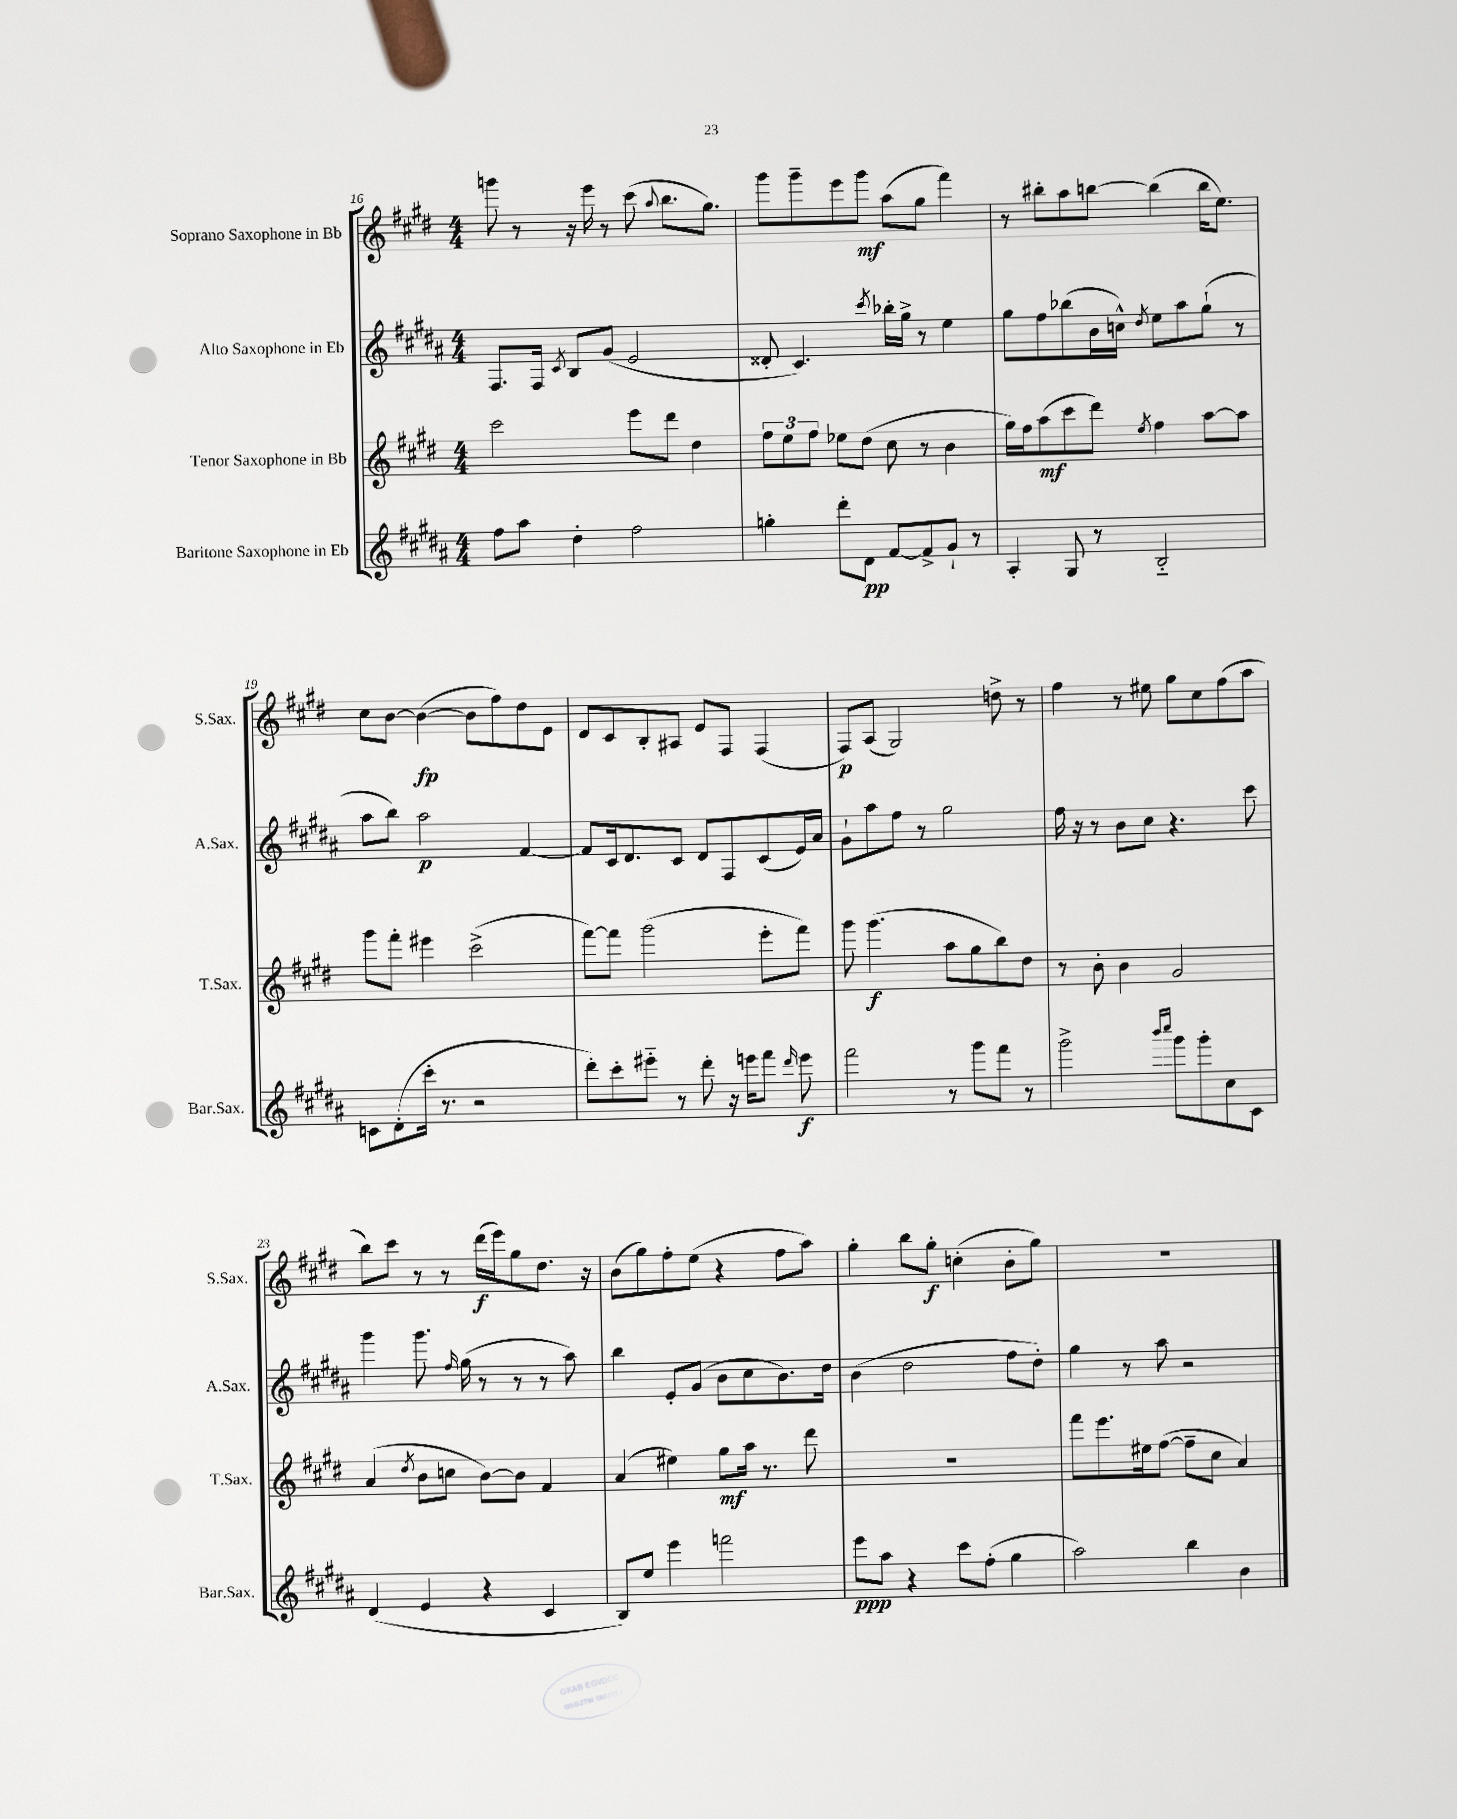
<<
\new StaffGroup <<
\new Staff = "s0" \with { instrumentName = "Soprano Saxophone in Bb" shortInstrumentName = "S.Sax." } {
    \clef treble \key e \major \numericTimeSignature \time 4/4
    \autoBeamOff g'''8 r8 r16 e'''16 r8 cis'''8( \appoggiatura { a''8 } b''8.[ gis''8.]) |
    gis'''8[ gis'''8-- e'''8 gis'''8]\mf a''8[( gis''8] fis'''4) |
    r8 bis''8[-. a''8 b''8]~ b''4( b''16[ e''8.]) |
    cis''8[ b'8]~ b'4~\fp( b'8[ fis''8) dis''8 e'8] |
    dis'8[ cis'8 b8-. ais8] e'8[ fis8] fis4( |
    fis8[\p) a8]( gis2) d''8-> r8 |
    fis''4 r8 eis''8 gis''8[ cis''8 fis''8( a''8] |
    b''8[) cis'''8] r8 r8 dis'''16[\f( e'''16) gis''8 dis''8.] r16 |
    b'8[( gis''8) fis''8-. e''8]( r4 fis''8[ a''8]) |
    gis''4-. b''8[ gis''8]-.\f c''4-.( b'8[-. gis''8]) |
    R1 \bar "|." |
}
\new Staff = "s1" \with { instrumentName = "Alto Saxophone in Eb" shortInstrumentName = "A.Sax." } {
    \clef treble \key b \major \numericTimeSignature \time 4/4
    \autoBeamOff fis8.[ fis16] \acciaccatura { cis'8 } b8[ gis'8]( e'2 |
    disis'8-. cis'4.) \acciaccatura { cis'''8 } bes''16[-. gis''16]-> r8 e''4 |
    gis''8[ fis''8 bes''8( b'16 c''16]-^) \acciaccatura { dis''8 } e''8[ ais''8 gis''8]-!( r8 |
    ais''8[ b''8]) ais''2\p fis'4~ |
    fis'8[ cis'16 dis'8. cis'8] dis'8[ fis8 cis'8( e'16) ais'16] |
    gis'8[-! ais''8 fis''8] r8 gis''2 |
    fis''16 r16 r8 b'8[ cis''8] r4. cis'''8 |
    gis'''4 gis'''8. \grace { fis''16 } gis''16( r8 r8 r8 ais''8) |
    b''4 e'8[-. gis'8]( b'8[ cis''8 b'8.) dis''16] |
    b'4( dis''2 fis''8[ dis''8]-.) |
    gis''4 r8 ais''8 r2 \bar "|." |
}
\new Staff = "s2" \with { instrumentName = "Tenor Saxophone in Bb" shortInstrumentName = "T.Sax." } {
    \clef treble \key e \major \numericTimeSignature \time 4/4
    \autoBeamOff cis'''2 e'''8[ dis'''8] dis''4 |
    \tuplet 3/2 { fis''8[ e''8 fis''8] } ees''8[ dis''8]( cis''8 r8 b'4 |
    gis''16[) fis''16 a''8\mf( cis'''8 dis'''8]) \acciaccatura { e''8 } fis''4 a''8[~ a''8] |
    gis'''8[ fis'''8]-. eis'''4 cis'''2->( |
    fis'''8[~) fis'''8] gis'''2( e'''8[-. fis'''8]) |
    gis'''8 gis'''4.\f( a''8[ gis''8 b''8) dis''8] |
    r8 b'8-. b'4 gis'2 |
    a'4( \acciaccatura { dis''8 } b'8[ c''8] b'8[~) b'8] fis'4 |
    a'4( eis''4) gis''8[\mf a''16] r8. dis'''8 |
    R1 |
    fis'''8[ e'''8. eis''16 fis''8]~( fis''8[-- cis''8] a'4) \bar "|." |
}
\new Staff = "s3" \with { instrumentName = "Baritone Saxophone in Eb" shortInstrumentName = "Bar.Sax." } {
    \clef treble \key b \major \numericTimeSignature \time 4/4
    \autoBeamOff fis''8[ ais''8] dis''4-. fis''2 |
    g''4-. dis'''8[-. dis'8]\pp fis'8[~ fis'8-> gis'8]-! r8 |
    ais4-. gis8 r8 b2-_ |
    c'8[ dis'8-.( cis'''16]-. r8. r2 |
    dis'''8[-.) cis'''8-. eis'''8]-_ r8 dis'''8-. r16 e'''16[ fis'''8] \grace { dis'''16 } e'''8\f |
    fis'''2 r8 gis'''8[ fis'''8] r8 |
    gis'''2-> \grace { b'''16[ cis''''16] } gis'''8[ gis'''8-. cis''8 cis'8] |
    dis'4( e'4 r4 cis'4 |
    b8[) e''8] e'''4 f'''2 |
    e'''8[\ppp ais''8] r4 cis'''8[ fis''8]-.( gis''4 |
    ais''2) b''4 b'4 \bar "|." |
}
>>
>>
\layout { \context { \Score currentBarNumber = #16 } }
